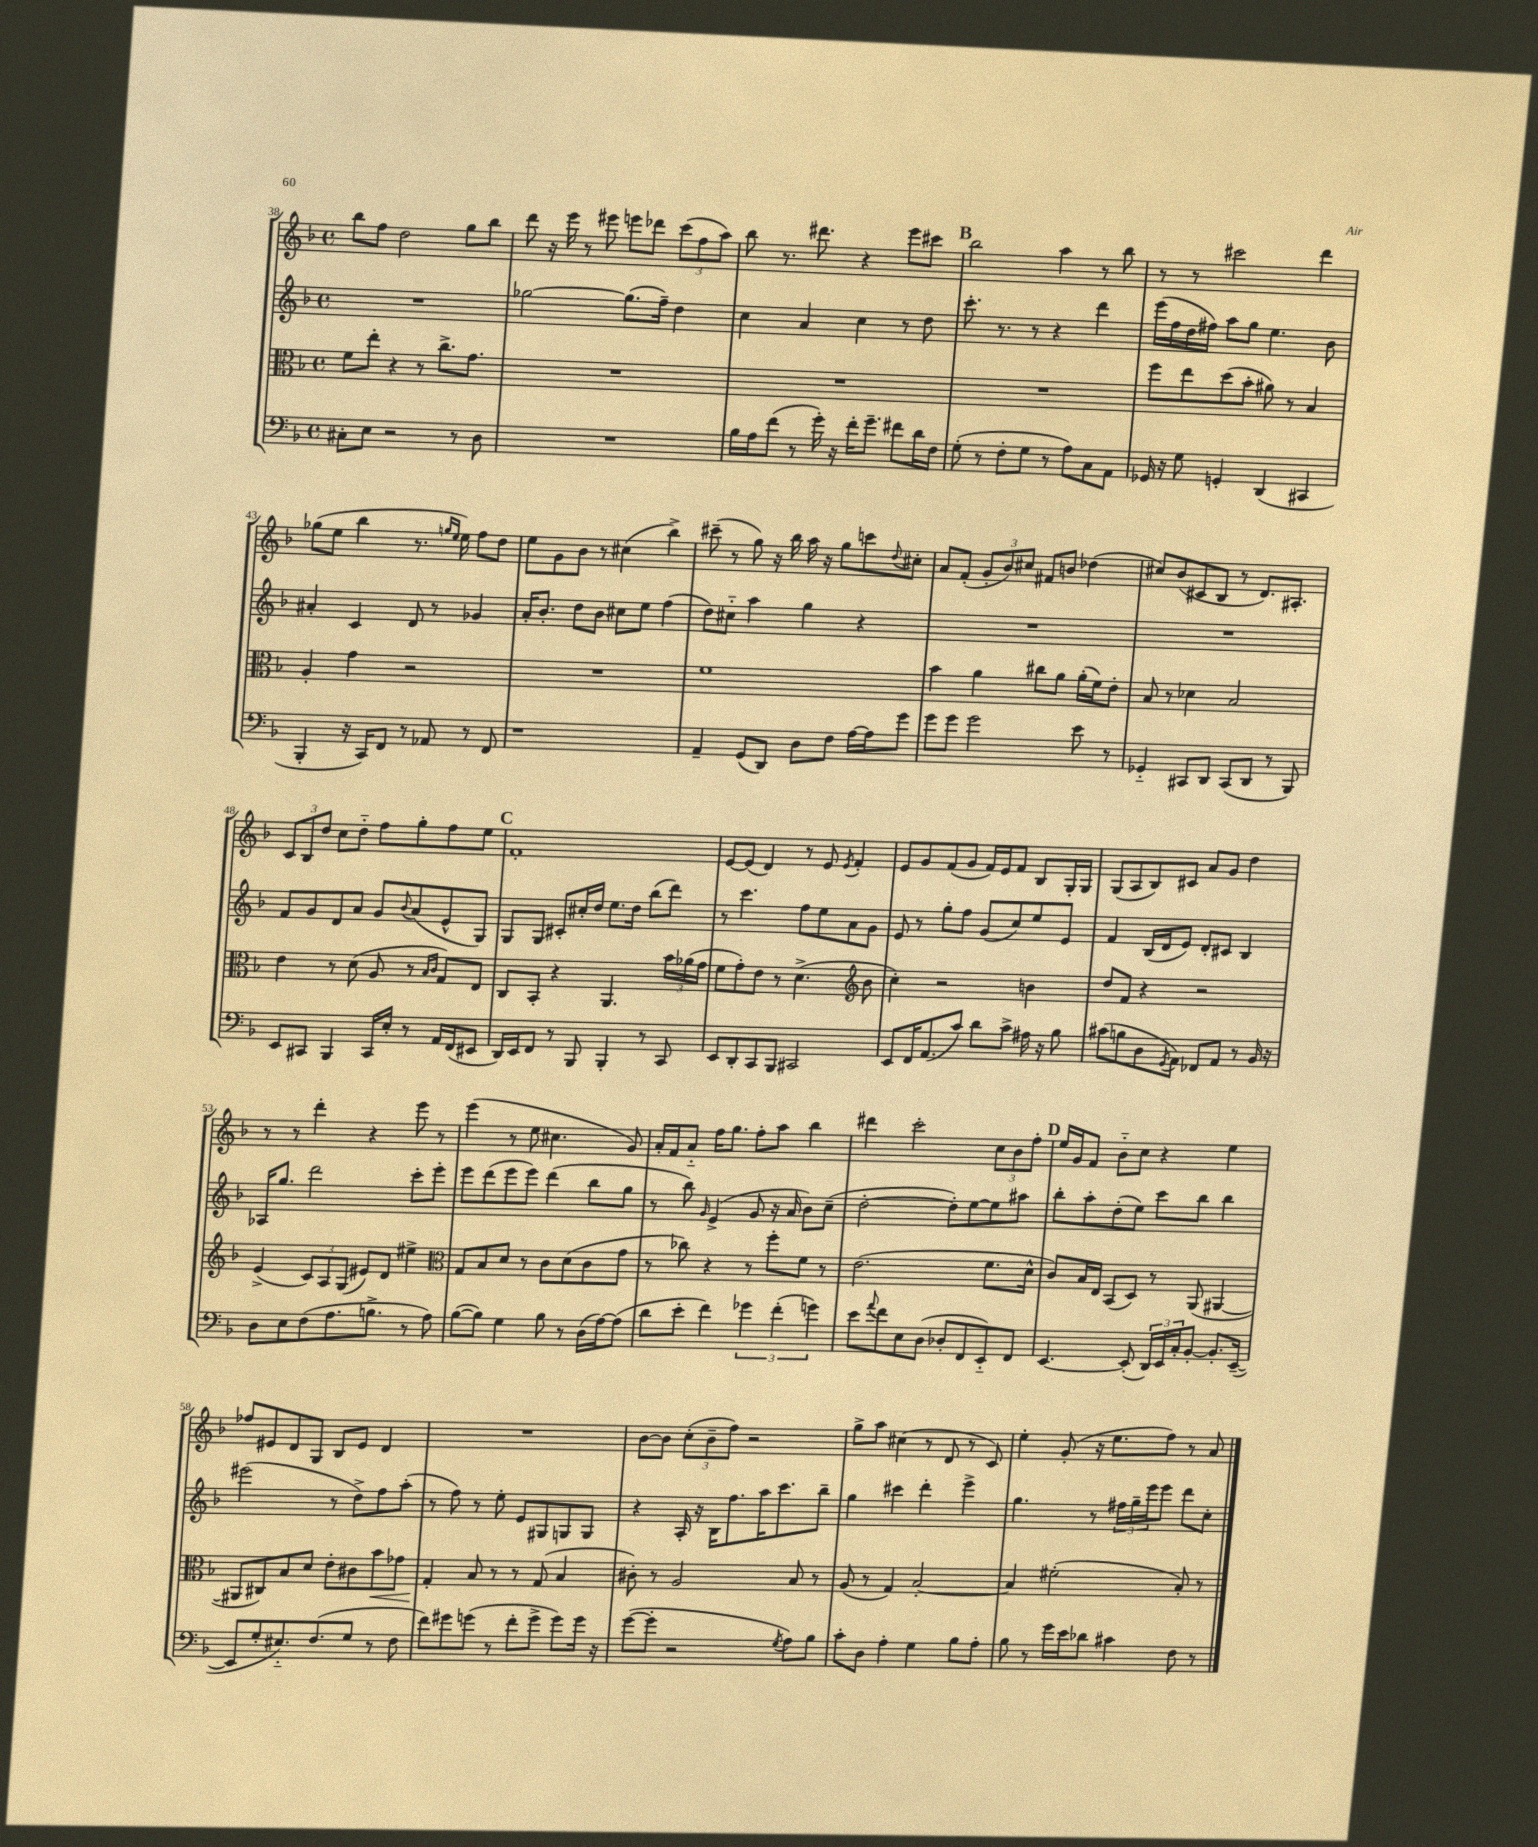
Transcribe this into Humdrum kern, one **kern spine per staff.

**kern	**kern	**dynam	**kern	**kern
*part4	*part3	*part3	*part2	*part1
*staff4	*staff3	*staff3	*staff2	*staff1
*clefF4	*clefC3	*	*clefG2	*clefG2
*k[b-]	*k[b-]	*	*k[b-]	*k[b-]
*M4/4	*M4/4	*	*M4/4	*M4/4
*met(c)	*met(c)	*	*met(c)	*met(c)
=38	=38	=38	=38	=38
8C#X'\L	8f\L	.	1r	8bb-\L
8E\J	8ee'\J	.	.	8ff\J
2r	4r	.	.	2dd\
.	8r	.	.	.
.	8.cc^\L	.	.	.
8r	.	.	.	8gg\L
.	8.g\J	.	.	.
8D\	.	.	.	8bb-\J
=39	=39	=39	=39	=39
1r	1r	.	[2gg-X\	8ddd\
.	.	.	.	16r
.	.	.	.	16eee\
.	.	.	.	8r
.	.	.	.	8eee#X\
.	.	.	(8.gg-\L]	8eeen\L
.	.	.	.	8ddd-X\J
.	.	.	16ff~\Jk)	.
.	.	.	4dd\	(12ccc\L
.	.	.	.	12ff\
.	.	.	.	12aa\J)
=40	=40	=40	=40	=40
16B-\LL	1r	.	4cc\	8bb-\
16A\J	.	.	.	.
(8f\J	.	.	.	8.r
8r	.	.	4a/	.
.	.	.	.	8.ddd#X\
16g'\)	.	.	.	.
16r	.	.	.	.
16f'\KL	.	.	4cc\	4r
8.g~\J	.	.	.	.
8f#X\L	.	.	8r	8eee\L
16d\L	.	.	8dd\	8ccc#X\J
16F\JJ	.	.	.	.
!!LO:REH:place=s1:t=B
=41	=41	=41	=41	=41
(8G'\	1r	.	8.ccc'\	2bb-\
8r	.	.	.	.
.	.	.	8.r	.
8F'\L	.	.	.	.
8G\J	.	.	8r	.
8r	.	.	4r	4aa\
8A\L)	.	.	.	.
8C\	.	.	4ddd\	8r
8AA\J	.	.	.	8bb-\
=42	=42	=42	=42	=42
16GG-X/	8ff\L	.	(16eee\LL	8r
16r	.	.	16ff\	.
8G\	8ee\	.	16dd\	8r
.	.	.	16ff#X\JJ)	.
4GGn'/	(8dd\	.	8aa\L	2ccc#X\
.	8b-'\J	.	8gg\J	.
(4DD/	8a#X\)	.	4.ee\	.
.	8r	.	.	.
4CC#X/	4B-/	.	.	4ddd\
.	.	.	8b-\	.
!!LO:LB:g=z
=43	=43	=43	=43	=43
4BBB-'/	4A'/	.	4a#X'/	(8gg-X\L
.	.	.	.	8ee\J
16r	4g\	.	4c/	4bb-\
16CC/KL)	.	.	.	.
8FF/J	.	.	.	.
8r	2r	.	8d/	8.r
8AA-X/	.	.	8r	.
.	.	.	.	16qqggn/LL
.	.	.	.	16qqee/JJ
.	.	.	.	16ee\)
8r	.	.	4g-X/	8ff\L
8FF/	.	.	.	8dd\J
=44	=44	=44	=44	=44
1r	1r	.	16a'/KL	8ee\L
.	.	.	8.b-'/J	.
.	.	.	.	8g\
.	.	.	8dd\L	8b-\J
.	.	.	8b-\J	8r
.	.	.	8cc#X\L	(4cc#X\
.	.	.	8ee\J	.
.	.	.	(4ff\	4bb-^\)
=45	=45	=45	=45	=45
4AA~/	1f	.	8dd\L)	(8ccc#X~\
.	.	.	8cc#X\J	8r
(8GG/L	.	.	4aa\	8gg\)
8DD/J)	.	.	.	16r
.	.	.	.	16bb-\
8D\L	.	.	4gg\	16aa\
.	.	.	.	16r
8F\J	.	.	.	8gg\L
[16A\LL	.	.	4r	8cccn\
16A\J]	.	.	.	.
.	.	.	.	8qqdd/
8g\J	.	.	.	8cc#X'\J
=46	=46	=46	=46	=46
8g\L	4b-\	.	1r	8a/L
8g\J	.	.	.	(8f'/J
2g\	4a\	.	.	12g'/L
.	.	.	.	12b-/)
.	.	.	.	12cc#X/J
.	8cc#X\L	.	.	8f#X/L
.	8a\J	.	.	8bn/J
8e\	(16a'\LL	.	.	(4dd-X\
.	16f\J)	.	.	.
8r	8e'\J	.	.	.
=47	=47	=47	=47	=47
4GG-X/	8B-/	.	1r	8cc#X/L)
.	8r	.	.	(8b-/
8CC#X/L	4d-X\	.	.	8c#X/
8DD/J	.	.	.	8B-/J
(8CC#/L	2B-/	.	.	8r
8DD/J	.	.	.	8.d/L)
8r	.	.	.	.
.	.	.	.	8.A#X'/J
8BBB-/)	.	.	.	.
!!LO:LB:g=z
=48	=48	=48	=48	=48
8EE/L	4e\	.	8f/L	12c/L
.	.	.	.	12B-/
8CC#X/J	.	.	8g/	.
.	.	.	.	12dd/J
4BBB-/	8r	.	8d/	8cc\L
.	(8d\	.	8a/J	8dd\J
16CC#/LL	8A/	.	8g/L	8ff\L
16E'/JJ	.	.	.	.
.	.	.	8qqb-/	.
8r	8r	.	(8a/	8gg'\
.	16qqB-/LL	.	.	.
.	16qqc/JJ	.	.	.
16AA/LL	8G/L)	.	8e^^/	8ff\
(16FF/J	.	.	.	.
8EE#X/J	8E/J	.	8G/J)	8ee\J
!!LO:REH:place=s1:t=C
=49	=49	=49	=49	=49
16DD/LL)	8C/L	.	8G/L	1f'
16EE/J	.	.	.	.
8FF/J	8BB-'/J	.	8G/J	.
8r	4r	.	8c#X'/L	.
8BBB-/	.	.	16cc#X'/L	.
.	.	.	16dd/JJ	.
4BBB-'/	4.AA/	.	8.ee\L	.
.	.	.	16dd\Jk	.
8r	.	.	(8bb-\L	.
8CC/	24b-\LL	.	8ddd\J)	.
.	(24a-X\	.	.	.
.	24g\JJ	.	.	.
=50	=50	=50	=50	=50
8EE/L	8f\L	.	8r	[8e/L
8DD'/	8g'\)	.	4.ccc\	(8e/J]
8CC/	8e\J	.	.	4d/)
8BBB-/J	8r	.	.	.
2CC#X/	(4.d^\	.	8ff\L	8r
.	.	.	8ee\	8e/
.	.	.	.	8qe/
.	.	.	8a\	4f'/
*	*clefG2	*	*	*
.	8b-\	.	8g\J	.
=51	=51	=51	=51	=51
8EE/L	4cc'\)	.	8e/	8e/L
16FF/K	.	.	8r	8g/
(8.AA/	.	.	.	.
.	2r	.	8gg'\L	(8f/
8c/J)	.	.	8ff\J	8g/J
8d\L	.	.	(8g/L	16f/LL)
.	.	.	.	16e/J
8c^\J	.	.	8cc/)	8f/J
16A#X\	4bn\	.	8ee/	8B-/L
16r	.	.	.	.
8B-\	.	.	8e/J	16G'/L
.	.	.	.	16G/JJ
=52	=52	=52	=52	=52
(8c#X\L	8dd/L	.	4f/	(8G/L
8Bn\	8f/J	.	.	8A/
8D\	4r	.	(16B-/LL	8B-/)
.	.	.	16d/J	.
8qGG/	.	.	.	.
8AA\J)	.	.	8e/J)	8c#X/J
8FF-X/L	2r	.	8d'/L	8a/L
8AA/J	.	.	8c#X/J	8g/J
8r	.	.	4B-/	4dd\
16BB-/	.	.	.	.
16r	.	.	.	.
!!LO:LB:g=z
=53	=53	=53	=53	=53
8D\L	(4e^/	.	16A-X/KL	8r
.	.	.	8.gg/J	.
8E\	.	.	.	8r
(8F\	12c/L)	.	2ddd\	4ddd'\
.	12A/	.	.	.
8.A\	.	.	.	.
.	(12G/J	.	.	.
.	8e#X/L)	.	.	4r
8.Bn^\J	.	.	.	.
.	8d/J	.	.	.
8r	4ee#X^\	.	8ccc'\L	8eee\
8A\)	.	.	8eee'\J	8r
=54	=54	=54	=54	=54
*	*clefC3	*	*	*
([8B-\L	8G/L	.	8eee\L	(4eee\
8B-\J])	8B-/	.	(8ddd\	.
4G\	8d/J	.	8eee\	8r
.	8r	.	8eee\J)	8ee\
8B-\	8c\L	.	(4ddd\	4.cc#X\
8r	(8d\	.	.	.
(16D\LL	8c\	.	8bb-\L	.
[16A\J)	.	.	.	.
(8A\J]	8g\J	.	8gg\J	8g/)
=55	=55	=55	=55	=55
8d\L	8r	.	8r	16a'/LL
.	.	.	.	16f/J
8e'\J	8cc-X\)	.	8bb-\)	8a/J
.	.	.	16qqg/	.
4f\)	4r	.	(4e^/	16ff\KL
.	.	.	.	8.gg\J
6g-X\	8r	.	8g/	8ff'\L
.	8ff'\L	.	16r	8aa\J
(6f'\	.	.	.	.
.	.	.	16a/	.
.	8f\J	.	8b-\L)	4bb-\
6gn\)	.	.	.	.
.	8r	.	(8cc~\J	.
=56	=56	=56	=56	=56
8e\L	(2.e\	.	[2dd'\	4ddd#X\
8qqa/	.	.	.	.
8f\	.	.	.	.
8E\	.	.	.	2ccc'\
(8D\J	.	.	.	.
8D-X'/L	.	.	8dd'\L])	.
8FF/	.	.	[8ee\	.
8EE/)	8.f\L	.	8ee\]	12cc\L
.	.	.	.	12b-\
8FF/J	.	.	8aa#X\J	.
.	.	.	.	12ff'\J
.	16d^^\Jk	.	.	.
!!LO:REH:place=s1:t=D
=57	=57	=57	=57	=57
[4.EE/	8c/L)	.	8bb-'\L	16ee/LL
.	.	.	.	16g/J
.	16B-/L	.	8aa'\	8f/J
.	16E/JJ	.	.	.
.	(8BB-/L	.	(8dd'\	8b-\L
(8EE'/]	8D/J)	.	8ee\J)	8cc\J
24DD/LL)	8r	.	8ccc\L	4r
24EE/	.	.	.	.
24C'/J	.	.	.	.
[8BB-'/J	(8AA/	.	8bb-\J	.
8.BB-'/L]	[4AA#X/	.	4bb-\	4ee\
([16EE~/Jk	.	.	.	.
!!LO:LB:g=z
=58	=58	=58	=58	=58
8EE/L]	8AA#X/L]	.	(2eee#X\	8ff-X/L
8G'/	8C#X/)	.	.	8e#X/
8.E#X/)	8B-/	.	.	8d/
.	8d/J	.	.	8G/J
(8.F/	.	.	.	.
.	8e'\L	.	8r	8B-/L
8G/J	8c#X\	.	8dd^\L)	8e#/J
!	!	!LO:HP:b	!	!
8r	8b-\	<	8ff\	4d/
8F\	8g-X\J	.	(8aa'\J	.
=59	=59	=59	=59	=59
8f\L)	4G'/	.	8r	1r
8g#X\	.	.	8ff\)	.
(8gn\J	8B-/	[	8r	.
8r	8r	.	8ee'\	.
8f'\L	8r	.	8e/L	.
8g^\J	(8G/	.	8G#X/	.
8g\L)	4B-/	.	8Gn/	.
16g\Jk	.	.	8G/J	.
16r	.	.	.	.
=60	=60	=60	=60	=60
([8g\L	8c#X'\)	.	4r	[8b-\L
8g'\J]	8r	.	.	8b-\J]
2r	2A/	.	16A'/	(12cc'\L
.	.	.	16r	.
.	.	.	.	12b-~\
.	.	.	16B-\KL	.
.	.	.	.	12ff\J)
.	.	.	8.ff\	.
.	.	.	.	2r
.	.	.	16aa\K	.
.	.	.	8.ccc\	.
8qG/	.	.	.	.
8A\L)	8B-/	.	.	.
8B-\J	8r	.	8bb-~\J	.
=61	=61	=61	=61	=61
8c'\L	(8A/	.	4gg\	8gg^\L
8D\J	8r	.	.	8aa\J
4A'\	4G/)	.	4ccc#X\	(4cc#X\
4G\	[2B-'/	.	4ddd'\	8r
.	.	.	.	8d/
8B-\L	.	.	4eee^\	8r
8A'\J	.	.	.	8c/)
=62	=62	=62	=62	=62
8B-\	4B-/]	.	4.gg\	4ee'\
8r	.	.	.	.
16g\LL	(2f#X'\	.	.	(8g'/
16e\J	.	.	.	.
8d-X\J	.	.	8r	16r
.	.	.	.	8.ee\L
4c#X\	.	.	24ff#X\LL	.
.	.	.	24gg~\	.
.	.	.	24eee\J	.
.	.	.	8eee\J	8ff\J)
8F\	8B-'/)	.	8ddd\L	8r
8r	8r	.	8cc'\J	8a/
==	==	==	==	==
*-	*-	*-	*-	*-
